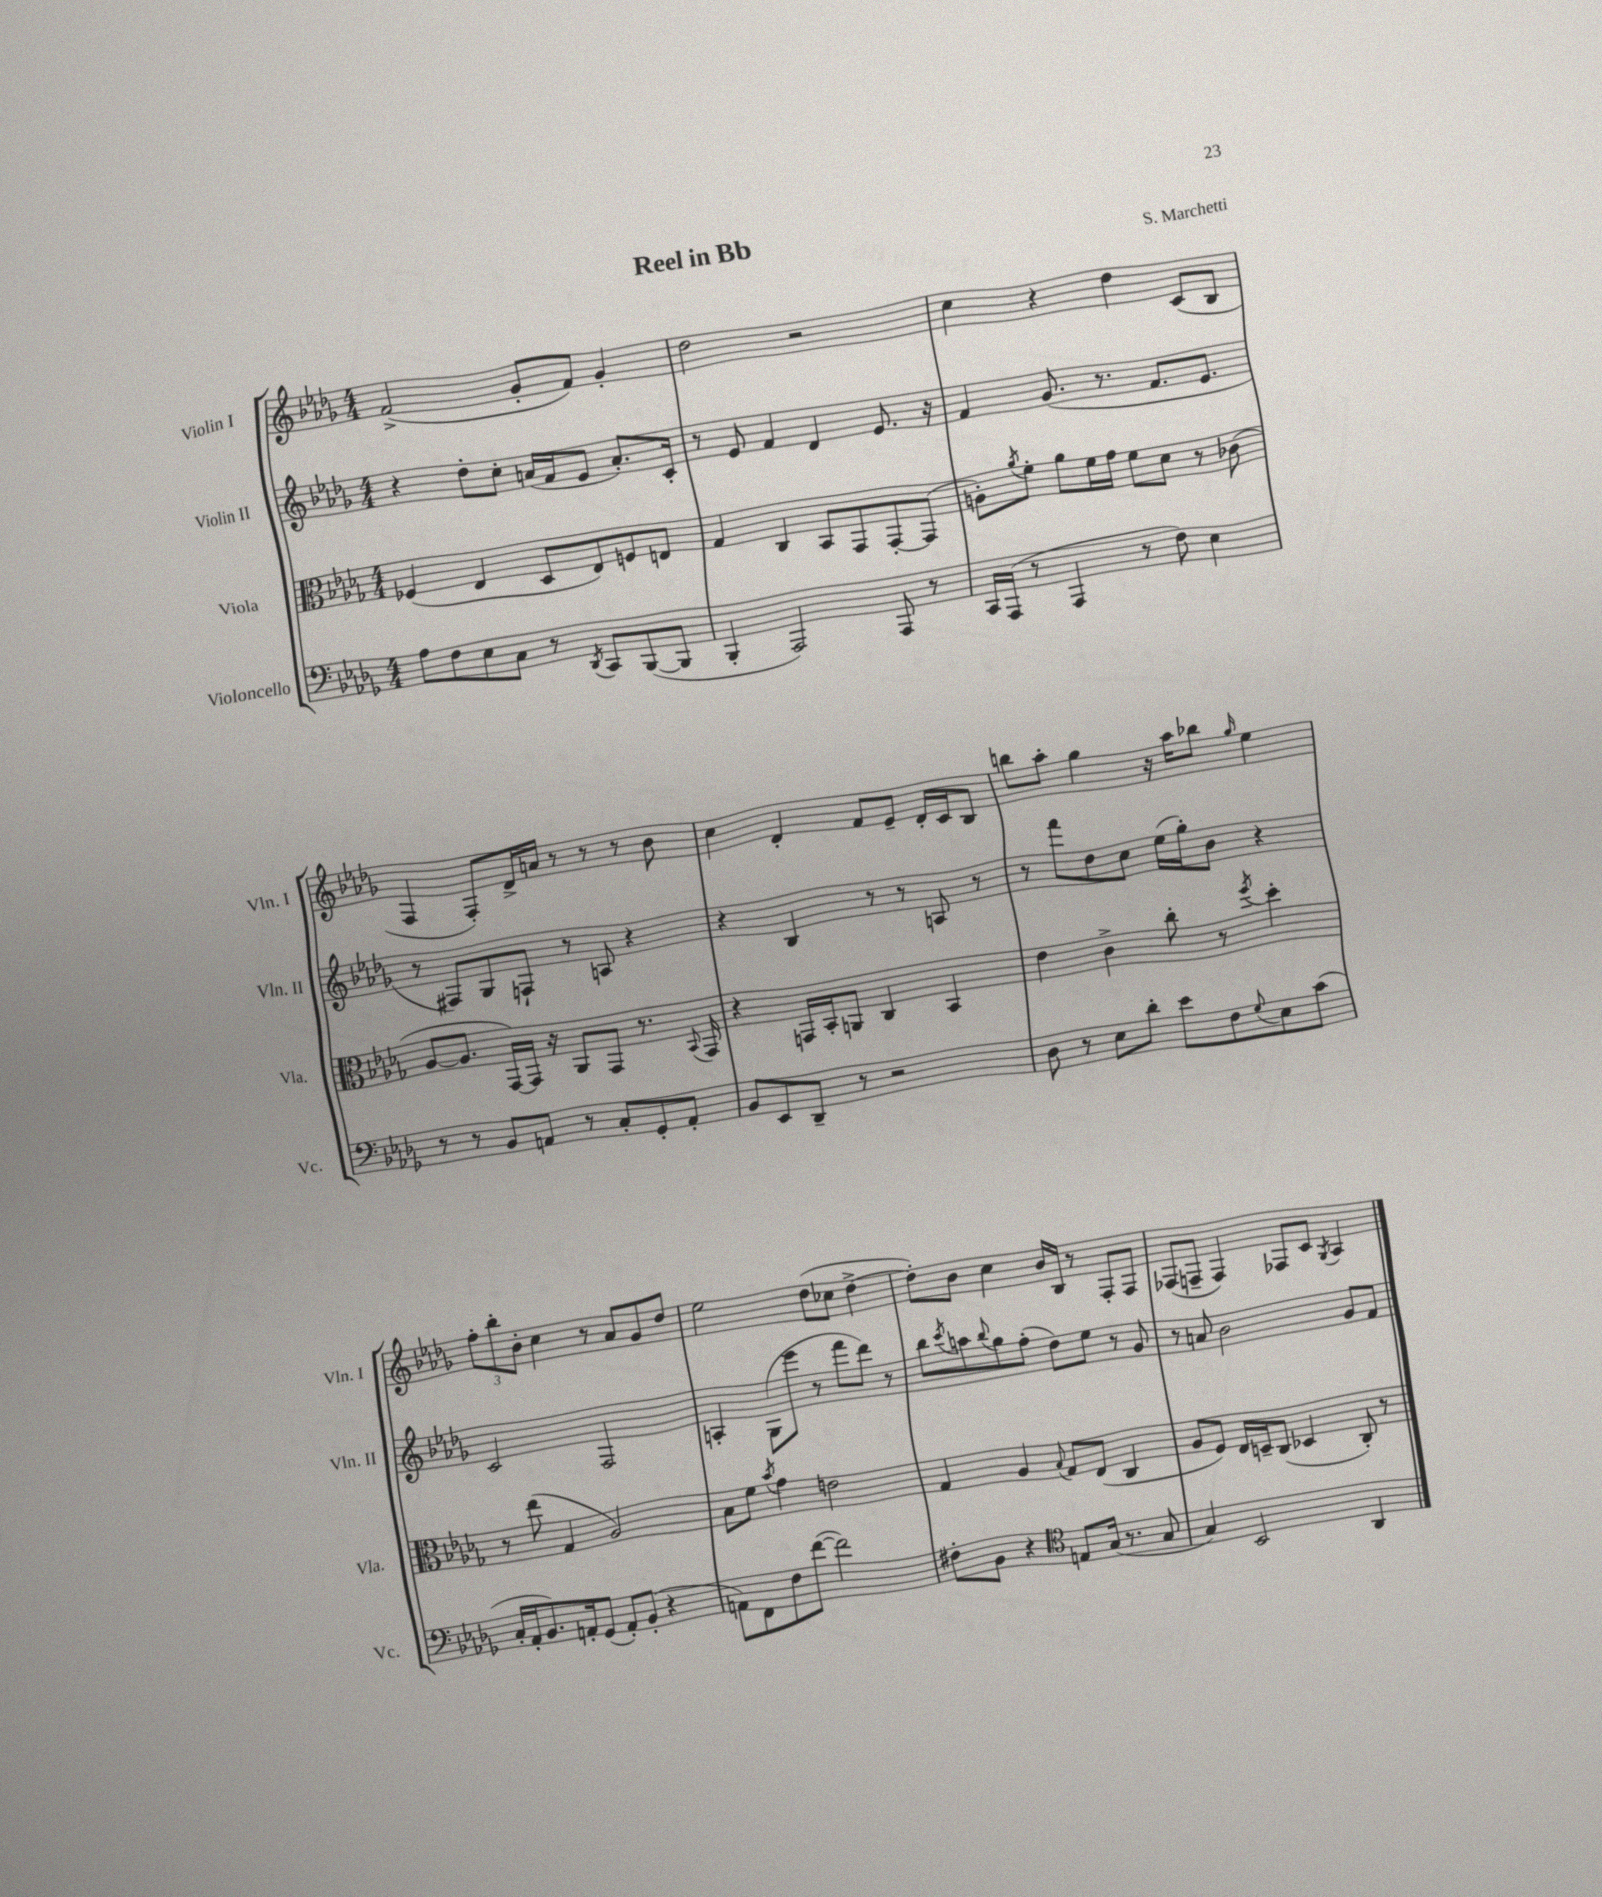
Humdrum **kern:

**kern	**kern	**kern	**kern
*part4	*part3	*part2	*part1
*staff4	*staff3	*staff2	*staff1
*I"Violoncello	*I"Viola	*I"Violin II	*I"Violin I
*I'Vc.	*I'Vla.	*I'Vln. II	*I'Vln. I
*clefF4	*clefC3	*clefG2	*clefG2
*k[b-e-a-d-g-]	*k[b-e-a-d-g-]	*k[b-e-a-d-g-]	*k[b-e-a-d-g-]
*M4/4	*M4/4	*M4/4	*M4/4
=1	=1	=1	=1
8A-\L	(4F-X/	4r	(2f^/
8F\	.	.	.
8E-\	4E-/	8dd-'\L	.
8C\J	.	8cc'\J	.
8r	8D-/L	(16an/LL	8g-'/L
.	.	16f/J	.
8qDD-/	.	.	.
8CC/L	8E-/)	8e-/J	8f/J)
([8BBB-/	8Fn/	8.a'/L)	4g-'/
8BBB-/J]	8En/J	.	.
.	.	16c'/Jk	.
=2	=2	=2	=2
4BBB-'/	4G-/	8r	2dd-\
.	.	8e-/	.
2AAA-/)	4C/	4f/	.
.	8BB-/L	4d-/	2r
.	8GG-/	.	.
8AAA-/	[8GG-'/	8.e-/	.
8r	(8GG-/J]	.	.
.	.	16r	.
=3	=3	=3	=3
16CC/LL	8An'\L)	4f/	4cc\
(16AAA-/JJ	.	.	.
.	8qa-/	.	.
8r	8f'\J	.	.
4AAA-/	8a-\L	(8.g-/	4r
.	16f\L	.	.
.	16g-\JJ	8.r	.
8r	8f\L	.	4dd-\
8F\)	8d-\J	8.f/L	.
4E-\	8r	.	(8c/L
.	.	8.e-/J	.
.	(8c-X\	.	8B-/J
!!LO:LB:g=z
=4	=4	=4	=4
8r	[8A-/L	8r	4F/
8r	8.A-/J]	8F#X/L)	.
8BB-/L	.	8G-/	8F'/L)
.	[16GG-/LL)	.	.
8AAn/J	16GG-/JJ]	8Fn`/J	16d-^/L
.	16r	.	16an/JJ
8r	8AA-/L	8r	8r
8C'/L	8GG-/J	8An/	8r
8GG-'/	8.r	4r	8r
8AA'/J	.	.	8b-\
.	8qqBB-/	.	.
.	16GG-/	.	.
=5	=5	=5	=5
8BB-/L	4r	4r	4cc\
8EE-/	.	.	.
8DD-~/J	16GGn/LL	4B-/	4d-'/
.	16BB-'/J	.	.
8r	8AAn/J	.	.
2r	4C/	8r	8f/L
.	.	8r	8e-~/J
.	4BB-/	8An/	16d-'/LL
.	.	.	16c/J
.	.	8r	8B-/J
=6	=6	=6	=6
8D-\	4e-\	8r	8bbn\L
8r	.	8fff\L	8aa-'\J
8E-\L	4c^\	8dd-\	4gg-\
8d-'\J	.	8cc\J	.
8e-\L	8cc'\	(16ee-\LL	16r
.	.	16gg-'\J)	16aa-\KL
8F\	8r	8b-\J	8bb-X\J
8qqG-/	8qff/	.	16qqgg-/
8E-\	4dd-'\	4r	4ee-\
(8c\J	.	.	.
!!LO:LB:g=z
=7	=7	=7	=7
16C'/LL	8r	2c/	12ff'\L
16AA-'/J	.	.	.
.	.	.	12bb-'\
8.BB-/)	(8ee-\	.	.
.	.	.	12b-'\J
.	4G-/	.	4cc\
16AAn'/k	.	.	.
(8GG-/J	.	.	.
8AA'/L)	2A-/)	2F/	8r
(8BB-'/J	.	.	8a-/L
4r	.	.	8g-/
.	.	.	8dd-/J
=8	=8	=8	=8
8AAn\L)	8B-\L	4An'/	2ee-\
8FF\	8f\J	.	.
.	8qb-/	.	.
8F\	4g-\	(8G-\L	.
([8f\J	.	8eee-\J	.
2f\])	2en\	8r	(8dd-\L
.	.	8fff\L	8cc-X\J
.	.	8ddd-\J)	[4dd-^\
.	.	8r	.
=9	=9	=9	=9
8F#X'\L	4G-/	8bb-\L	8dd-'\L])
.	.	8qccc/	.
8BB-\J	.	8aan\	8b-\J
.	.	8qqbb-/	.
4r	4A-/	8gg-\	4cc\
.	.	(8ff'\J	.
*clefC4	*	*	*
.	8qqB-/	.	.
8En/L	8G-/L	8dd-\L)	16b-/LL
.	.	.	16B-/JJ
(16G-/Jk	(8E-/J	8ee-\J	8r
8.r	.	.	.
.	4C/	8r	8F'/L
8G-/	.	8g-/	8F/J
=10	=10	=10	=10
4G-/)	8A-/L	8r	(8F-X/L
.	8F/J)	8an/	8Fn~/J
2BB-/	16E-/LL	2b-\	4F/)
.	16Dn~/J	.	.
.	(8C/J	.	.
.	4D-X/	.	8F-X/L
.	.	.	8c/J
.	.	.	8qG-/
4AA-/	8C'/)	8g-/L	4A-/
.	8r	8f/J	.
==	==	==	==
*-	*-	*-	*-
